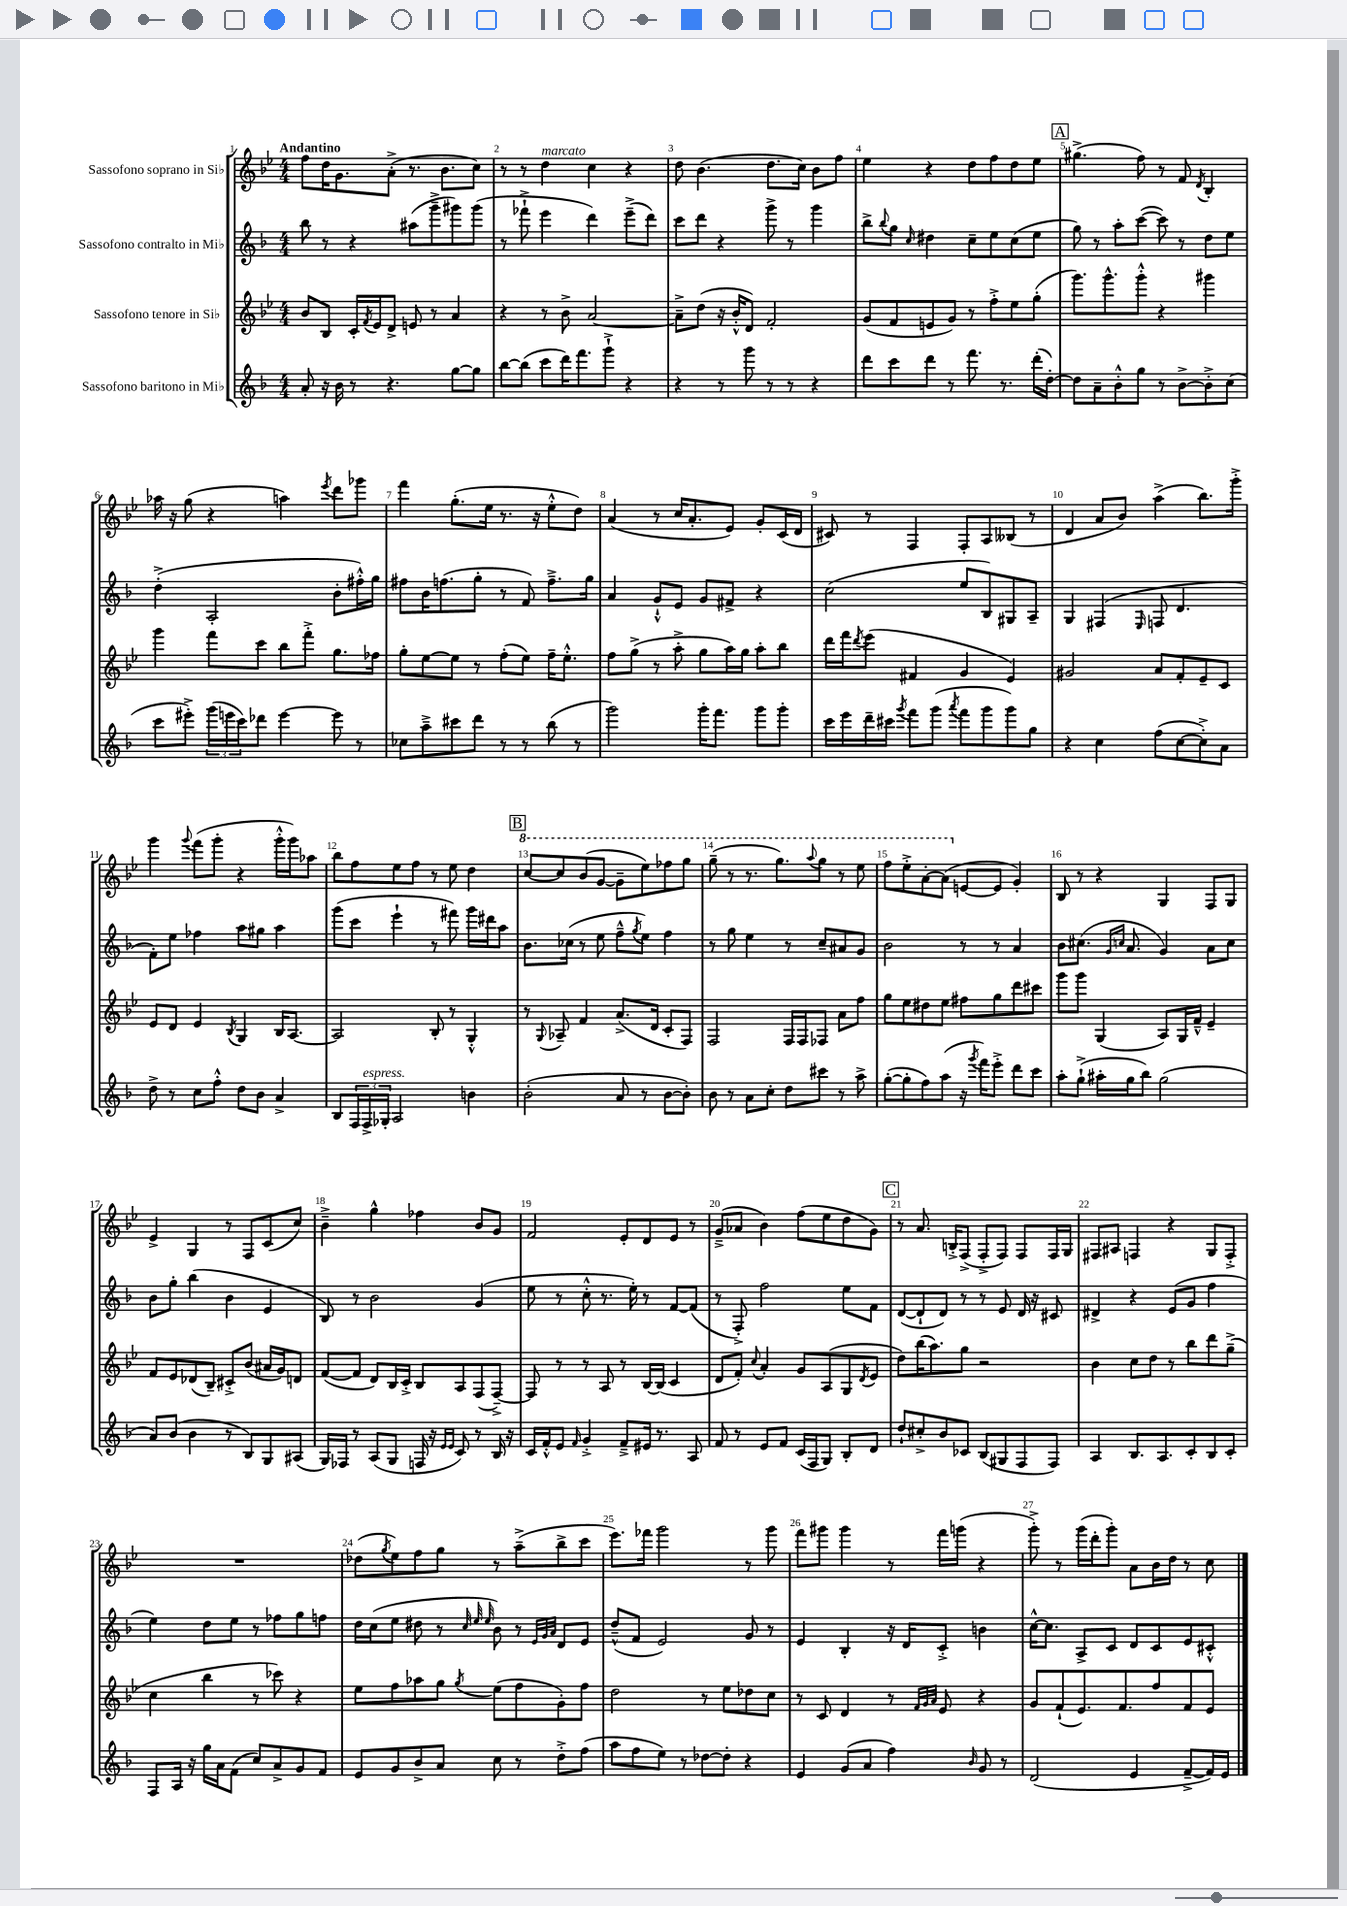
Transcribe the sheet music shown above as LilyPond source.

<<
\new StaffGroup <<
\new Staff = "s0" \with { instrumentName = "Sassofono soprano in Sib" } {
    \clef treble \key bes \major \numericTimeSignature \time 4/4 \tempo "Andantino"
    f''8 d''16 g'8. a'8-.->( r8. bes'8. c''8) |
    r8 r8 d''4^\markup { \italic "marcato" } c''4 r4 |
    d''8 bes'4.( d''8. c''16) bes'8 f''8 |
    ees''4 r4 d''8 f''8 d''8 ees''8 |
    \mark \markup { \box "A" } gis''4.->( f''8) r8 f'8 \acciaccatura { d'8 } bes4-. |
    aes''16 r16 g''8( r4 a''4) \acciaccatura { ees'''8 } d'''8 ges'''8 |
    f'''4 g''8.-.( ees''16 r8. r16 ees''8-.-^ d''8) |
    a'4( r8 c''16 a'8.-. ees'8) g'8-. c'16( d'16 |
    cis'8) r8 f4 f8-. a8 beses8( r8 |
    d'4 a'8 bes'8) a''4->( bes''8.) g'''16-.-> |
    g'''4 \appoggiatura { g'''8 } f'''8( g'''8-. r4 g'''16-.-^ g'''16) aes''8 |
    bes''8 f''8 ees''8 f''8 r8 ees''8 d''4 |
    \mark \markup { \box "B" } \ottava #1 c'''8~ c'''8 bes''8( g''8~ g''8-- ees'''8) fes'''8 g'''8 |
    g'''8--( r8 r8. g'''8.) \appoggiatura { a'''8 } g'''8 r8 ees'''8 |
    f'''8 ees'''8-.-> a''8~-. a''8( \ottava #0 e'8~ e'8 g'4-.) |
    bes8 r8 r4 g4 f8 g8 |
    ees'4-> g4 r8 f8 c'8( c''8) |
    bes'4---> g''4-^ fes''4 bes'8 g'8 |
    f'2 ees'8-. d'8 ees'8 r8 |
    g'8--->( aes'8 bes'4) f''8( ees''8 d''8 g'8) |
    \mark \markup { \box "C" } r8 a'8. b16-.-> f8->( f8-.-> f8) f8 f16 g16 |
    fis8 ais8 f4 r4 g8 f8-.-> |
    R1 |
    des''8( \acciaccatura { g''8 } ees''8) f''8 g''8 r8 a''8--->( bes''8-> c'''8 |
    ees'''8.) fes'''16 g'''2 r8 g'''8 |
    f'''8 gis'''8 gis'''4 r8 f'''16 g'''16( r4 |
    g'''8-.->) r8 g'''16( d'''16-. g'''8-.) a'8 bes'16 d''16 r8 c''8 \bar "|." |
}
\new Staff = "s1" \with { instrumentName = "Sassofono contralto in Mib" } {
    \clef treble \key f \major \numericTimeSignature \time 4/4
    bes''8 r8 r4 ais''8( g'''8---> gis'''8) gis'''8( |
    r8 fes'''8-!-> e'''4 d'''4) e'''8--->( d'''8) |
    c'''8 d'''8 r4 g'''8-> r8 g'''4 |
    bes''8-> \appoggiatura { bes''8 } g''8 \grace { c''16 } dis''4 c''8-- e''8 c''8( e''8 |
    \mark \markup { \box "A" } g''8) r8 a''8-. c'''8~( c'''8) r8 d''8 e''8 |
    d''4-.->( a2-. bes'8-. fis''16-.-^) g''16 |
    fis''8 bes'16 f''8.( g''8-. r8 f'8) f''8.---> g''16 |
    a'4 g'8-!-^ e'8 g'8 fis'8-> r4 |
    c''2( e''8 bes8) gis8 a8-- |
    g4 fis4( \grace { e16 } f8 d'4. |
    f'8-.) e''8 fes''4 a''8 gis''8 a''4 |
    g'''8( c'''8 e'''4-! r8 fis'''8) g'''16 dis'''16 a''8 |
    \mark \markup { \box "B" } bes'8. ces''16( r8 e''8 f''8---^ \acciaccatura { g''8 } e''8) f''4 |
    r8 g''8 e''4 r8 c''8-- ais'8 g'8 |
    bes'2 r8 r8 a'4 |
    bes'8 cis''8.( \grace { g'16 c''16 } a'8. g'4) a'8 c''8 |
    bes'8 g''8-. bes''4( bes'4 e'4 |
    bes8) r8 bes'2 g'4( |
    e''8 r8 c''8-.-^ r8. e''16-.) r8 f'8~ f'8( |
    r8 f8-.->) f''2 e''8 f'8 |
    \mark \markup { \box "C" } d'8~( d'8-! d'8) r8 r8 e'8 d'16 r16 cis'8 |
    dis'4-> r4 e'8( g'8 f''4 |
    e''4) d''8 e''8 r8 fes''8 g''8 f''8 |
    d''16 c''16( e''8 dis''8 r8 \grace { c''32 e''32 e''32 } bes'8) r8 \grace { e'32 g'32 a'32 } d'8 e'8 |
    d''8---^( f'8 e'2) g'8 r8 |
    e'4 bes4-. r16 d'16 c'8-.-> b'4 |
    c''16~-^ c''8. a8-> c'8 d'8 c'8 e'8 cis'8-.-^ \bar "|." |
}
\new Staff = "s2" \with { instrumentName = "Sassofono tenore in Sib" } {
    \clef treble \key bes \major \numericTimeSignature \time 4/4
    bes'8 bes8 c'16-. \acciaccatura { f'8 } ees'16 d'8-> e'8 r8 a'4 |
    r4 r8 bes'8-> a'2~ |
    a'8---> d''8( r16 bes'16-.-^ d'8) f'2-. |
    g'8( f'8 e'8 g'8) r8 f''8-.-> ees''8 g''8-.( |
    \mark \markup { \box "A" } g'''8.) g'''8.-^ g'''8-.-^ r4 gis'''4 |
    g'''4 f'''8 c'''8 bes''8 f'''8-.-> g''8. fes''16 |
    g''8-. ees''8~ ees''8 r8 f''8-.( ees''8) f''16-- ees''8.-.-^ |
    f''8 g''8->( r8 a''8-.-> g''8 a''16) g''16 a''8-. bes''8 |
    d'''16 f'''16 \acciaccatura { d'''8 } ees'''8( fis'4 g'4 ees'4) |
    gis'2 a'8 f'8-. ees'8-- c'8 |
    ees'8 d'8 ees'4 \acciaccatura { bes8 } g4 bes16 a8.~ |
    a2 bes8-. r8 g4-.-^ |
    \mark \markup { \box "B" } r8 \appoggiatura { g8 } aes8-- f'4 a'8.->( d'16 c'8-. f8) |
    f2 f16 f16 fes8 a'8 f''8 |
    g''8 ees''8 dis''8 ees''8 fis''8 g''8 d'''8 cis'''8 |
    g'''8 g'''8 g4( a8) g16 f'16---^ ees'4-- |
    f'8 ees'8 des'8( bes8--) cis'8-.-> bes'8( ais'16 g'16) d'8 |
    f'8~( f'8 d'8) bes16 c'16-.-> bes8 a8 f8( f8~--->) |
    f8 r8 r8 a8 r8 bes16~ bes16( c'4 |
    d'8 f'8-.) \appoggiatura { c''8 } a'4-. g'8 a8( g8 \acciaccatura { d'8 } ees'8 |
    \mark \markup { \box "C" } d''8) bes''16( a''8.) g''8 r2 |
    bes'4 c''8 d''8 r8 bes''8 d'''8 g''8--->( |
    c''4 bes''4 r8 ces'''8) r4 |
    ees''8 f''8 aes''8 g''8 \acciaccatura { g''8 } ees''8( f''8 g'8-.) f''8 |
    d''2 r8 ees''8 des''8 c''8 |
    r8 c'8 d'4 r8 \grace { f'32 g'32 a'32 } ees'8 r4 |
    g'8 f'8-!( ees'8.) f'8. f''8 f'8 ees'8 \bar "|." |
}
\new Staff = "s3" \with { instrumentName = "Sassofono baritono in Mib" } {
    \clef treble \key f \major \numericTimeSignature \time 4/4
    a'8-. r16 bes'16 r8 r4. g''8~ g''8 |
    bes''8~ bes''8( c'''8 d'''16) f'''8. g'''8-!-> r4 |
    r4 r8 g'''8 r8 r8 r4 |
    d'''8 c'''8 d'''8 r8 f'''8. r8. d'''16-.( d''16~-.) |
    \mark \markup { \box "A" } d''8 a'8-- bes'8-.-^ g''8 r8 bes'8~-> bes'8-.-> c''8( |
    c'''8 eis'''8-.->) \tuplet 3/2 { g'''16( e'''16 c'''16) } des'''8 e'''4~ e'''8 r8 |
    ces''8 a''8---> cis'''8 d'''8 r8 r8 bes''8( r8 |
    g'''2) g'''16-. f'''8. g'''8 g'''8-. |
    c'''16 e'''16 d'''16-- cis'''16 \acciaccatura { g'''8 } f'''8 g'''8( \acciaccatura { a'''8 } f'''8 g'''8 g'''8) g''8 |
    r4 c''4 f''8( c''8~ c''8-.->) a'8 |
    d''8-> r8 c''8 f''8-.-^ d''8 bes'8 a'4-> |
    bes8 \tuplet 3/2 { f16 f16->^\markup { \italic "espress." } ges16-. } a2 b'4 |
    \mark \markup { \box "B" } bes'2-.( a'8 r8 bes'8~ bes'8-.) |
    bes'8 r8 a'8 c''8-. d''8 cis'''8 r8 a''8-> |
    g''8~-.( g''8-. f''8) a''8( r16 \acciaccatura { g'''8 } f'''16) e'''8-.-> d'''8 c'''8 |
    a''8-. g''8-!->( ais''16-. g''16 bes''8) g''2( |
    a'8) bes'8( bes'4 r8 bes8) g8 ais8( |
    g16) fes16 r8 a8( g8 f16 r16 \grace { e'16 e'16 } c'8) r8 bes16 r16 |
    c'16 f'16-.-^ e'8 \grace { f'16 } g'4-.-> f'8---> eis'16 r8. a8 |
    f'8 r8 e'8 f'8 c'16( f16 g8) bes8-. d'8 |
    \mark \markup { \box "C" } d''8-! cis''8-.-> bes'8 ces'8 bes8( gis8 f8 f8) |
    a4 bes8. a8. c'8-. bes8 c'8-. |
    f8 a16 r16 g''16 a'16 f'8( c''8) a'8-> g'8 f'8 |
    e'8 g'8 bes'8-> a'8 c''8 r8 d''8-.-> f''8( |
    a''8 f''8 e''8) r8 des''8~ des''8-. r4 |
    e'4 g'8( a'8 f''4) \grace { bes'16 } g'8 r8 |
    d'2( e'4 f'8~---> f'16) e'16 \bar "|." |
}
>>
>>
\layout { \context { \Score \override BarNumber.break-visibility = ##(#f #t #t) barNumberVisibility = #all-bar-numbers-visible } }
